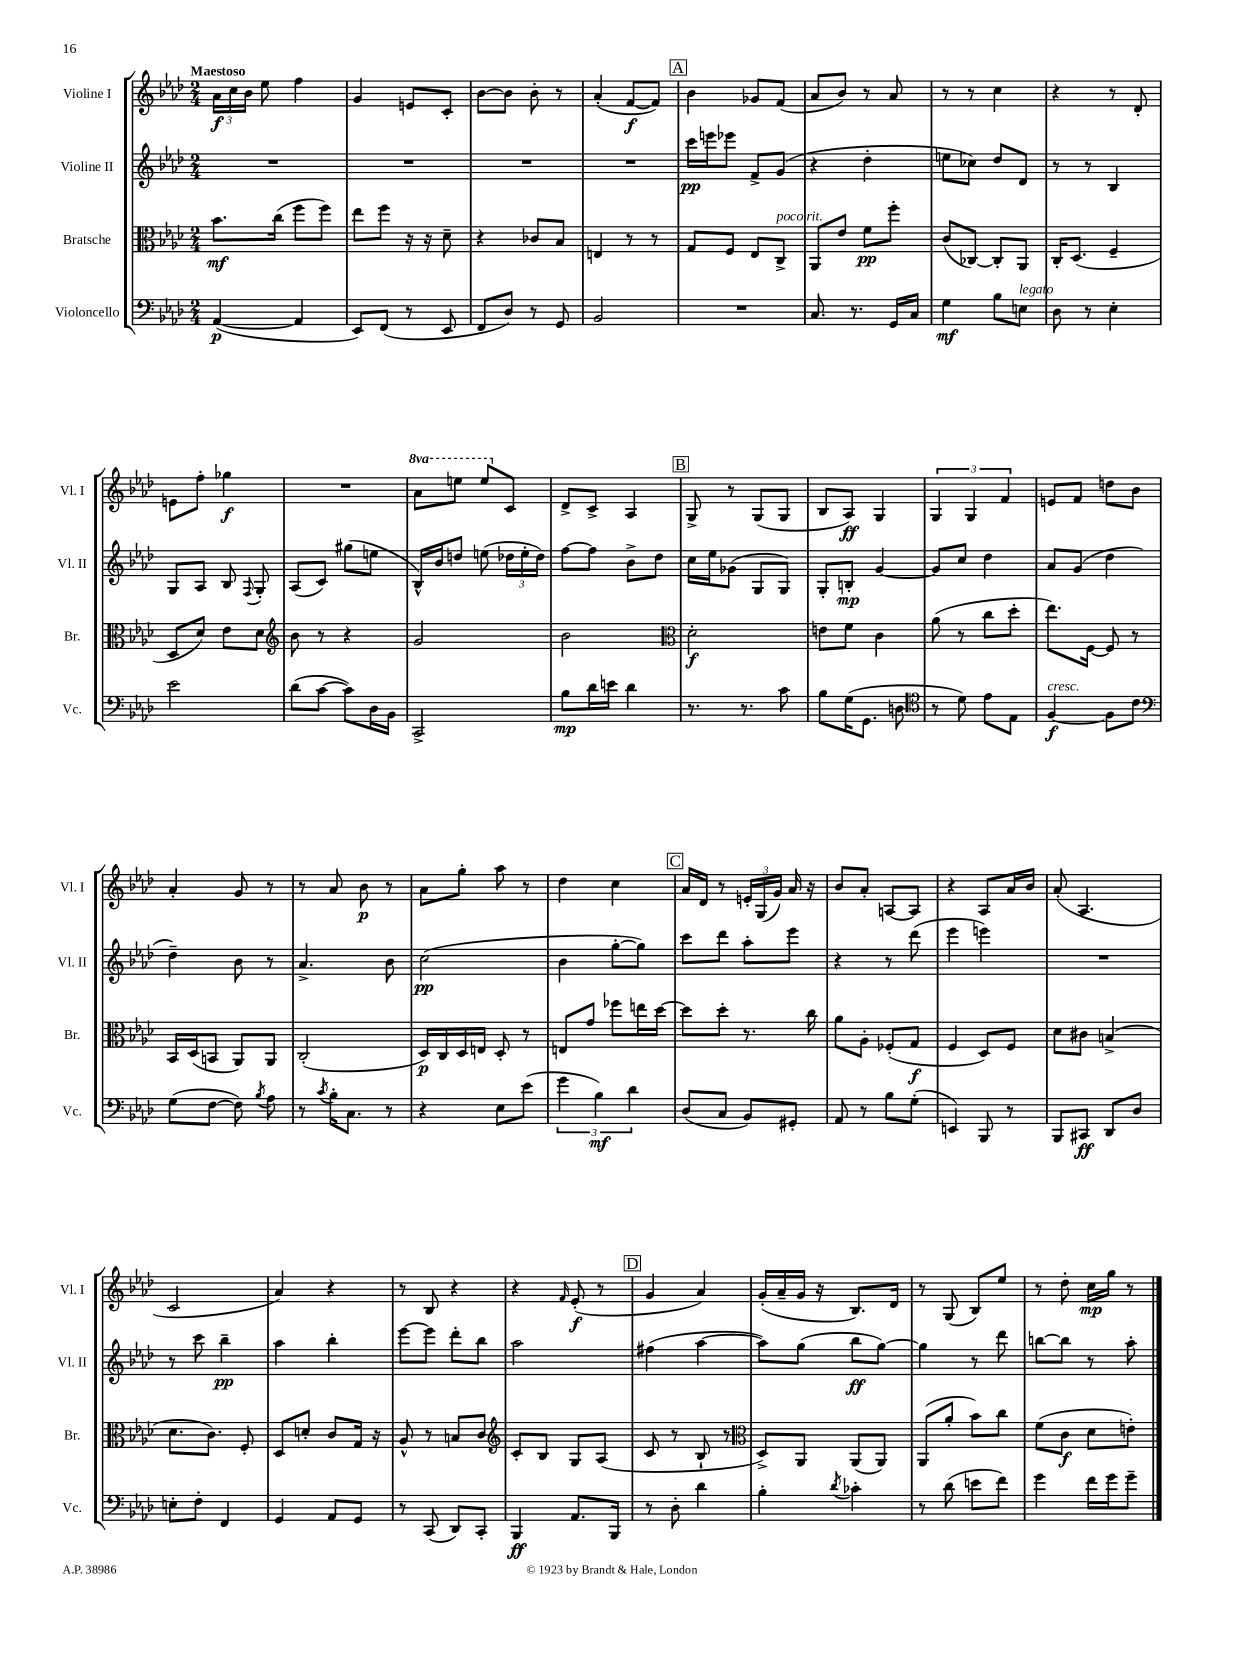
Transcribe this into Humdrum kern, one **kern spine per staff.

**kern	**kern	**kern	**kern
*staff4	*staff3	*staff2	*staff1
*clefF4	*clefC3	*clefG2	*clefG2
*k[b-e-a-d-]	*k[b-e-a-d-]	*k[b-e-a-d-]	*k[b-e-a-d-]
*M2/4	*M2/4	*M2/4	*M2/4
([4AA-	8.b-	2r	24a-
.	.	.	24cc
.	.	.	24b-
.	.	.	8ee-
.	(16cc	.	.
4AA-]	8ff	.	4ff
.	8ff)	.	.
=	=	=	=
8EE-)	8ee-	2r	4g
(8FF	8ff	.	.
8r	16r	.	8e
.	16r	.	.
8EE-	8d-~	.	8c'
=	=	=	=
8FF	4r	2r	[8b-
8D-)	.	.	8b-]
8r	8c-	.	8b-'
8GG	8B-	.	8r
=	=	=	=
2BB-	4E	2r	(4a-'
.	8r	.	[8f
.	8r	.	8f])
=	=	=	=
2r	8G	16ccc	4b-
.	.	16eee	.
.	8F	8eee-	.
.	8E-	8f^	8g-
.	8C^	(8g	(8f
=	=	=	=
8.C	8AA-	4r	8a-
.	8e-	.	8b-)
8.r	.	.	.
.	8f	4dd-'	8r
16GG	8ff'	.	8a-
16C	.	.	.
=	=	=	=
4G	(8c	8ee	8r
.	[8C-)	8cc-)	8r
8B-	8C-']	8dd-	4cc
8E	8AA-	8d-	.
=	=	=	=
8D-	16C'	8r	4r
.	(8.D-	.	.
8r	.	8r	.
4E-'	4F~	4B-	8r
.	.	.	8d-'
=	=	=	=
2e-	8D-	8G	8e
.	8d-)	8A-	8ff'
.	8e-	8B-	4gg-
.	.	8qqF	.
.	8d-	8G'	.
=	=	=	=
*	*clefG2	*	*
(8d-	8b-	(8A-	2r
[8c	8r	8c)	.
8c])	4r	(8gg#	.
16D-	.	8ee	.
16BB-	.	.	.
=	=	=	=
2CC^	2g	16B-^^)	8aa-
.	.	16b-	.
.	.	8dd	8eee
.	.	(8ee	8eee
.	.	24dd-	8c
.	.	24ee'	.
.	.	24dd-)	.
=	=	=	=
8B-	2b-	[8ff	8d-^
16d-	.	8ff]	8c^
16e	.	.	.
4d-	.	8b-^	4A-
.	.	8dd-	.
=	=	=	=
*	*clefC3	*	*
8.r	2d-'	16cc	8G^
.	.	16ee-	.
.	.	(8g-	8r
8.r	.	.	.
.	.	8G	(8G
8c	.	8G)	8G
=	=	=	=
8B-	8e	8G'	8B-
(16G	8f	8B'	8A-)
8.GG	.	.	.
.	4c	[4g	4G
8D	.	.	.
=	=	=	=
*clefC4	*	*	*
8r	(8a-	8g]	6G
8d-)	8r	8cc	.
.	.	.	6G
8e-	8cc	4dd-	.
.	.	.	6f
8E-	8dd-'	.	.
=	=	=	=
[4F	8.ee-)	8a-	8e
.	.	(8g	8f
.	[16F	.	.
8F]	8F]	4dd-	8dd
8c	8r	.	8b-
=	=	=	=
*clefF4	*	*	*
(8G	16BB-	4dd-~)	4a-'
.	(16D-	.	.
[8F	8BB	.	.
8F])	8AA-)	8b-	8g
8qB-	.	.	.
8A-	8AA-	8r	8r
=	=	=	=
8r	(2C'	4.a-^	8r
8qc	.	.	.
16B-'	.	.	8a-
8.C	.	.	.
.	.	.	8b-
8r	.	8b-	8r
=	=	=	=
4r	16D-)	(2cc	8a-
.	16C	.	.
.	16D-	.	8gg'
.	16E	.	.
8E-	8D-'	.	8aa-
(8e-	8r	.	8r
=	=	=	=
6g	8E	4b-	4dd-
.	8g	.	.
6B-)	.	.	.
.	8ff-	[8gg'	4cc
6d-	.	.	.
.	16ee	8gg])	.
.	[16dd-	.	.
=	=	=	=
(8D-	8dd-]	8ccc	16a-
.	.	.	16d-
8C	8dd-'	8ddd-	8r
8BB-)	8.r	8aa-'	24e'
.	.	.	(24G
.	.	.	24g)
8GG#'	.	8eee-	16a-
.	16cc	.	16r
=	=	=	=
8AA-	8a-	4r	8b-
8r	8A-'	.	8a-'
8B-	(8F-'	8r	[8A
(8G'	8G	(8ddd-	8A]
=	=	=	=
4EE)	4F	4eee-	4r
8BBB-	8D-)	4eee)	8A-
8r	8F	.	16a-
.	.	.	16b-
=	=	=	=
8BBB-	8d-	2r	(8a-'
8CC#	8c#	.	4.A-
8DD-	(4B^	.	.
8D-	.	.	.
=	=	=	=
8E'	8.d-	8r	2c
8F'	.	8ccc	.
.	8.c)	.	.
4FF	.	4bb-~	.
.	8F'	.	.
=	=	=	=
4GG	8D-	4aa-	4a-)
.	8d'	.	.
8AA-	8c	4bb-'	4r
8GG	16G	.	.
.	16r	.	.
=	=	=	=
8r	8A-^^	[8eee-	8r
(8CC	8r	8eee-]	8B-
8DD-)	8B	8ddd-'	4r
8CC'	8c	8bb-	.
=	=	=	=
*	*clefG2	*	*
4BBB-	8c'	2aa-	4r
.	8B-	.	.
.	.	.	16qqf
8.AA-	8G	.	(8e-'
.	(8A-	.	8r
16BBB-	.	.	.
=	=	=	=
8r	8c	(4ff#	4g
8D-'	8r	.	.
4d-	8B-`	[4aa-	4a-)
.	8r	.	.
=	=	=	=
*	*clefC3	*	*
4B-'	8D-^)	8aa-])	(16g'
.	.	.	16a-~
.	8AA-	(8gg	16g
.	.	.	16r
8qd-	.	.	.
4c-'	(8AA-	8bb-	8.B-)
.	8AA-)	[8gg)	.
.	.	.	16d-
=	=	=	=
8r	(8AA-	4gg]	8r
(8d-	8a-'	.	(8G
8e	8b-)	8r	8B-)
8f)	8cc	8ddd-	8ee-
=	=	=	=
4g	(8f	[8bb	8r
.	8c	8bb]	8dd-'
16f	8d-	8r	16cc
16g	.	.	16gg
8g~	8e')	8aa-'	8r
==	==	==	==
*-	*-	*-	*-
